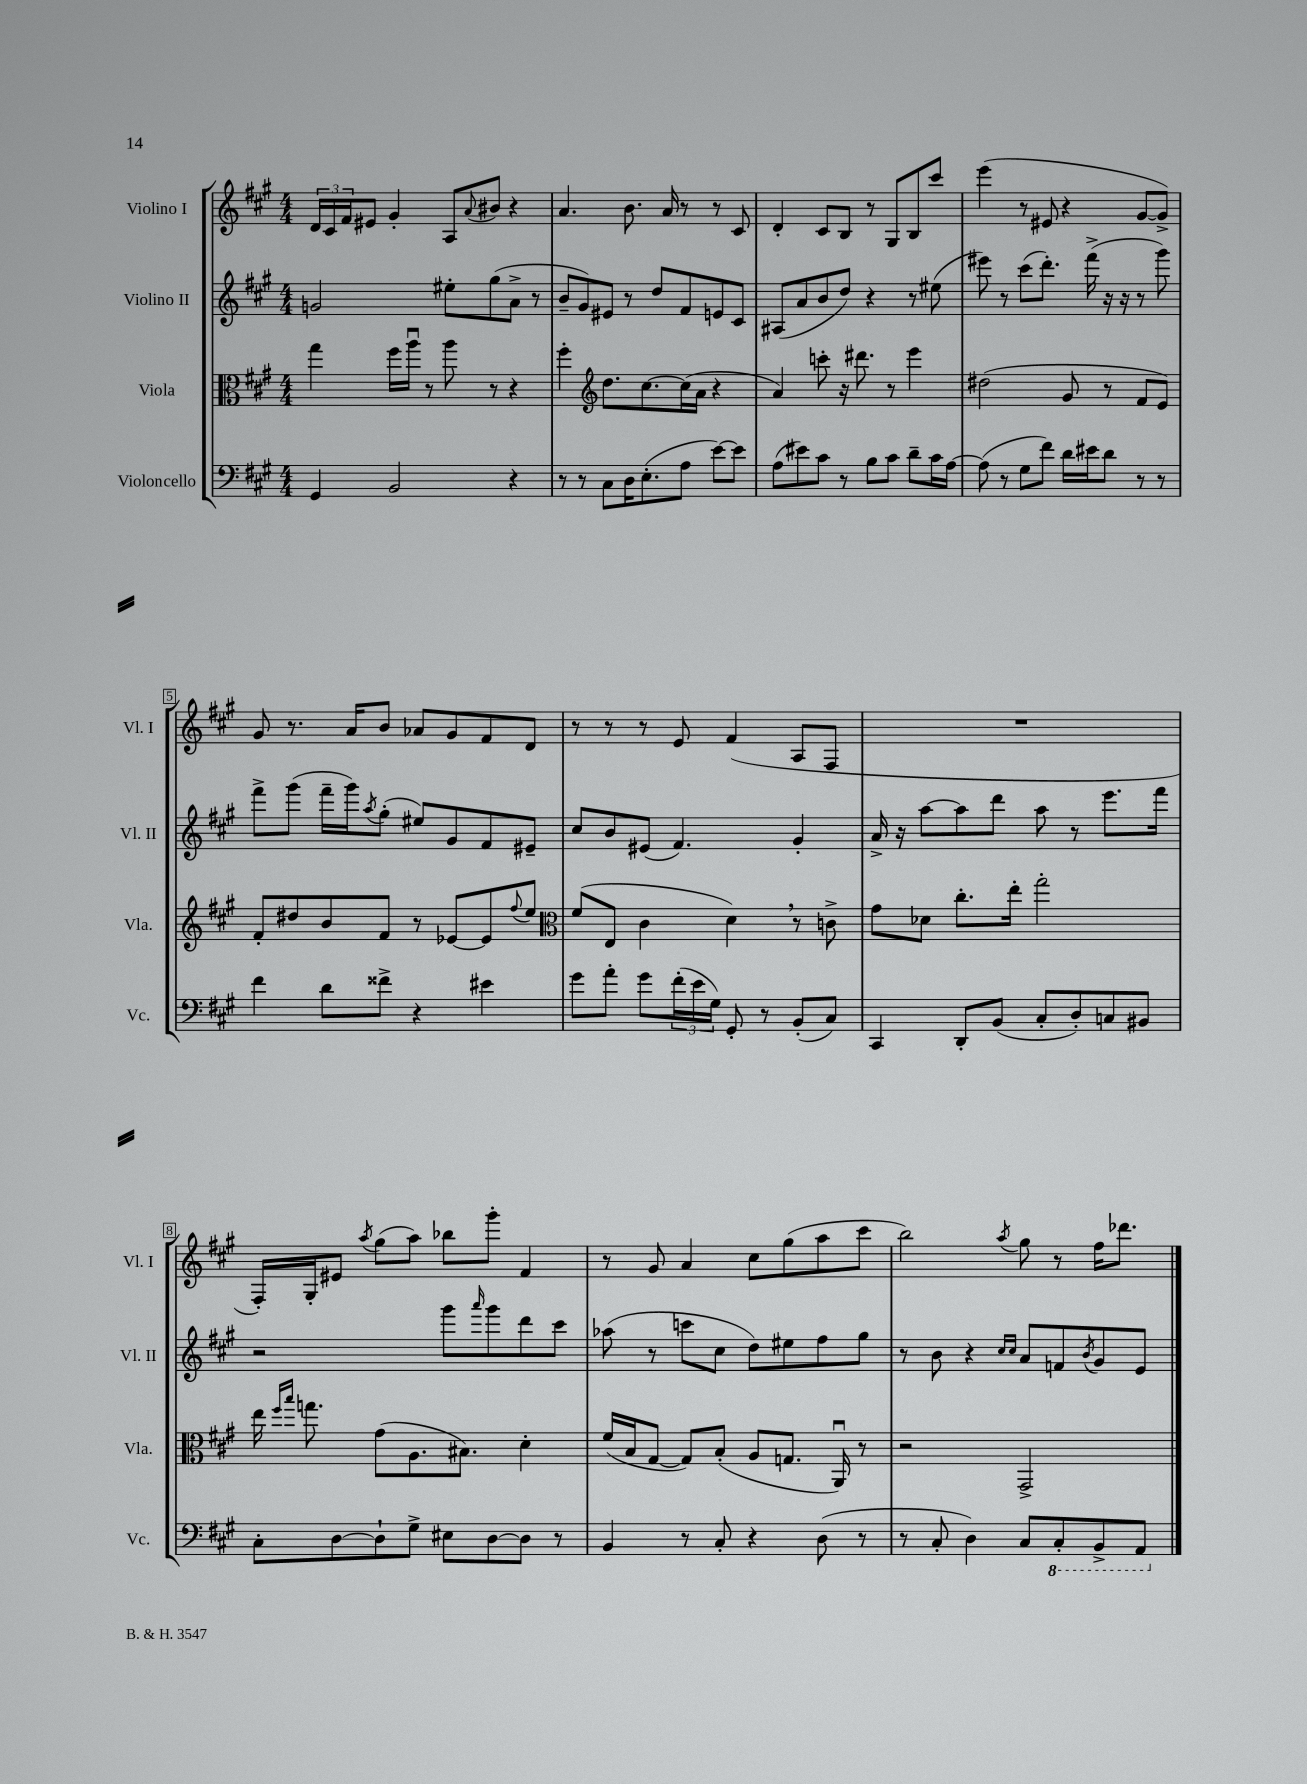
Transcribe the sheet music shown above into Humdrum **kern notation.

**kern	**kern	**kern	**kern
*staff4	*staff3	*staff2	*staff1
*clefF4	*clefC3	*clefG2	*clefG2
*k[f#c#g#]	*k[f#c#g#]	*k[f#c#g#]	*k[f#c#g#]
*M4/4	*M4/4	*M4/4	*M4/4
4GG#	4gg#	2g	24d
.	.	.	24c#
.	.	.	24f#
.	.	.	8e#
2BB	16ff#	.	4g#'
.	16aau	.	.
.	8r	.	.
.	8aa	8ee#'	8A
.	.	.	8qqa
.	8r	(8gg#	8b#
4r	4r	8a^	4r
.	.	8r	.
=	=	=	=
8r	4ff#'	8b~	4.a
8r	.	8g#)	.
*	*clefG2	*	*
8C#	8.dd	8e#	.
16D	.	8r	8.b
(8.E'	[8.cc#	.	.
.	.	8dd	.
.	.	.	16a
8A	(16cc#]	8f#	8r
.	16a	.	.
[8e)	4r	8e	8r
8e]	.	8c#	8c#
=	=	=	=
(8A	4a)	(8A#	4d'
8e#)	.	8a	.
8c#	8ccc'	8b	8c#
8r	16r	8dd)	8B
.	8.ddd#	.	.
8B	.	4r	8r
8c#	8r	.	8G#
8d~	4eee	8r	8B
16c#	.	(8ee#	8ccc#
[16A	.	.	.
=	=	=	=
(8A]	(2dd#	8eee#)	(4eee
8r	.	8r	.
8G#	.	(8ccc#	8r
8f#)	.	8.ddd')	8e#
16d	8g#	.	4r
16e#	.	(16fff#^	.
8d	8r	16r	.
.	.	16r	.
8r	8f#	8r	[8g#
8r	8e)	8ggg#)	8g#^])
=	=	=	=
4f#	8f#'	8fff#^	8g#
.	8dd#	(8ggg#	8.r
8d	8b	16fff#~	.
.	.	16ggg#)	16a
.	.	8qaa	.
8f##^	8f#	(8gg#'	8b
4r	8r	8ee#)	8a-
.	[8e-	8g#	8g#
4e#	8e-]	8f#	8f#
.	8qqff#	.	.
.	8ee	8e#~	8d
=	=	=	=
*	*clefC3	*	*
8g#	(8f#	8cc#	8r
8a'	8E	8b	8r
8g#	4c#	(8e#	8r
(24f#'	.	4.f#)	8e
24e	.	.	.
24G#)	.	.	.
8GG#'	4d)	.	(4f#
8r	.	.	.
(8BB'	8r	4g#'	8A
8C#)	8c^	.	8F#
=	=	=	=
4CC#	8g#	16a^	1r
.	.	16r	.
.	8d-	[8aa	.
8DD'	8.cc#'	8aa]	.
(8BB	.	8ddd	.
.	16ee'	.	.
8C#'	2gg#'	8aa	.
8D')	.	8r	.
8C	.	8.eee	.
8BB#	.	.	.
.	.	16fff#	.
=	=	=	=
8C#'	16ee	2r	16F#')
.	16qqff#	.	.
.	16qqbb	.	.
.	8.gg	.	16G#'
[8D	.	.	8e#
.	.	.	8qaa
8D`]	(8g#	.	(8gg#
8G#^	8.A	.	8aa)
8E#	.	8ggg#	8bb-
.	8.B#)	.	.
.	.	16qqaaa	.
[8D	.	8ggg#	8ggg#'
8D]	4d'	8ddd	4f#
8r	.	8ccc#	.
=	=	=	=
4BB	(16f#	(8aa-	8r
.	16B	.	.
.	[8G#	8r	8g#
8r	8G#])	8ccc	4a
8C#'	(8B'	8cc#	.
4r	8A	8dd)	8cc#
.	8.G	8ee#	(8gg#
(8D	.	8ff#	8aa
.	16AAu)	.	.
8r	8r	8gg#	8ccc#
=	=	=	=
8r	2r	8r	2bb)
8C#'	.	8b	.
4D)	.	4r	.
.	.	16qqcc#	.
.	.	16qqcc#	8qaa
8C#	2GG#^	8a	8gg#
8CC#'	.	8f	8r
.	.	8qb	.
8BBB^	.	8g#	16ff#
.	.	.	8.ddd-
8AAA	.	8e	.
==	==	==	==
*-	*-	*-	*-
